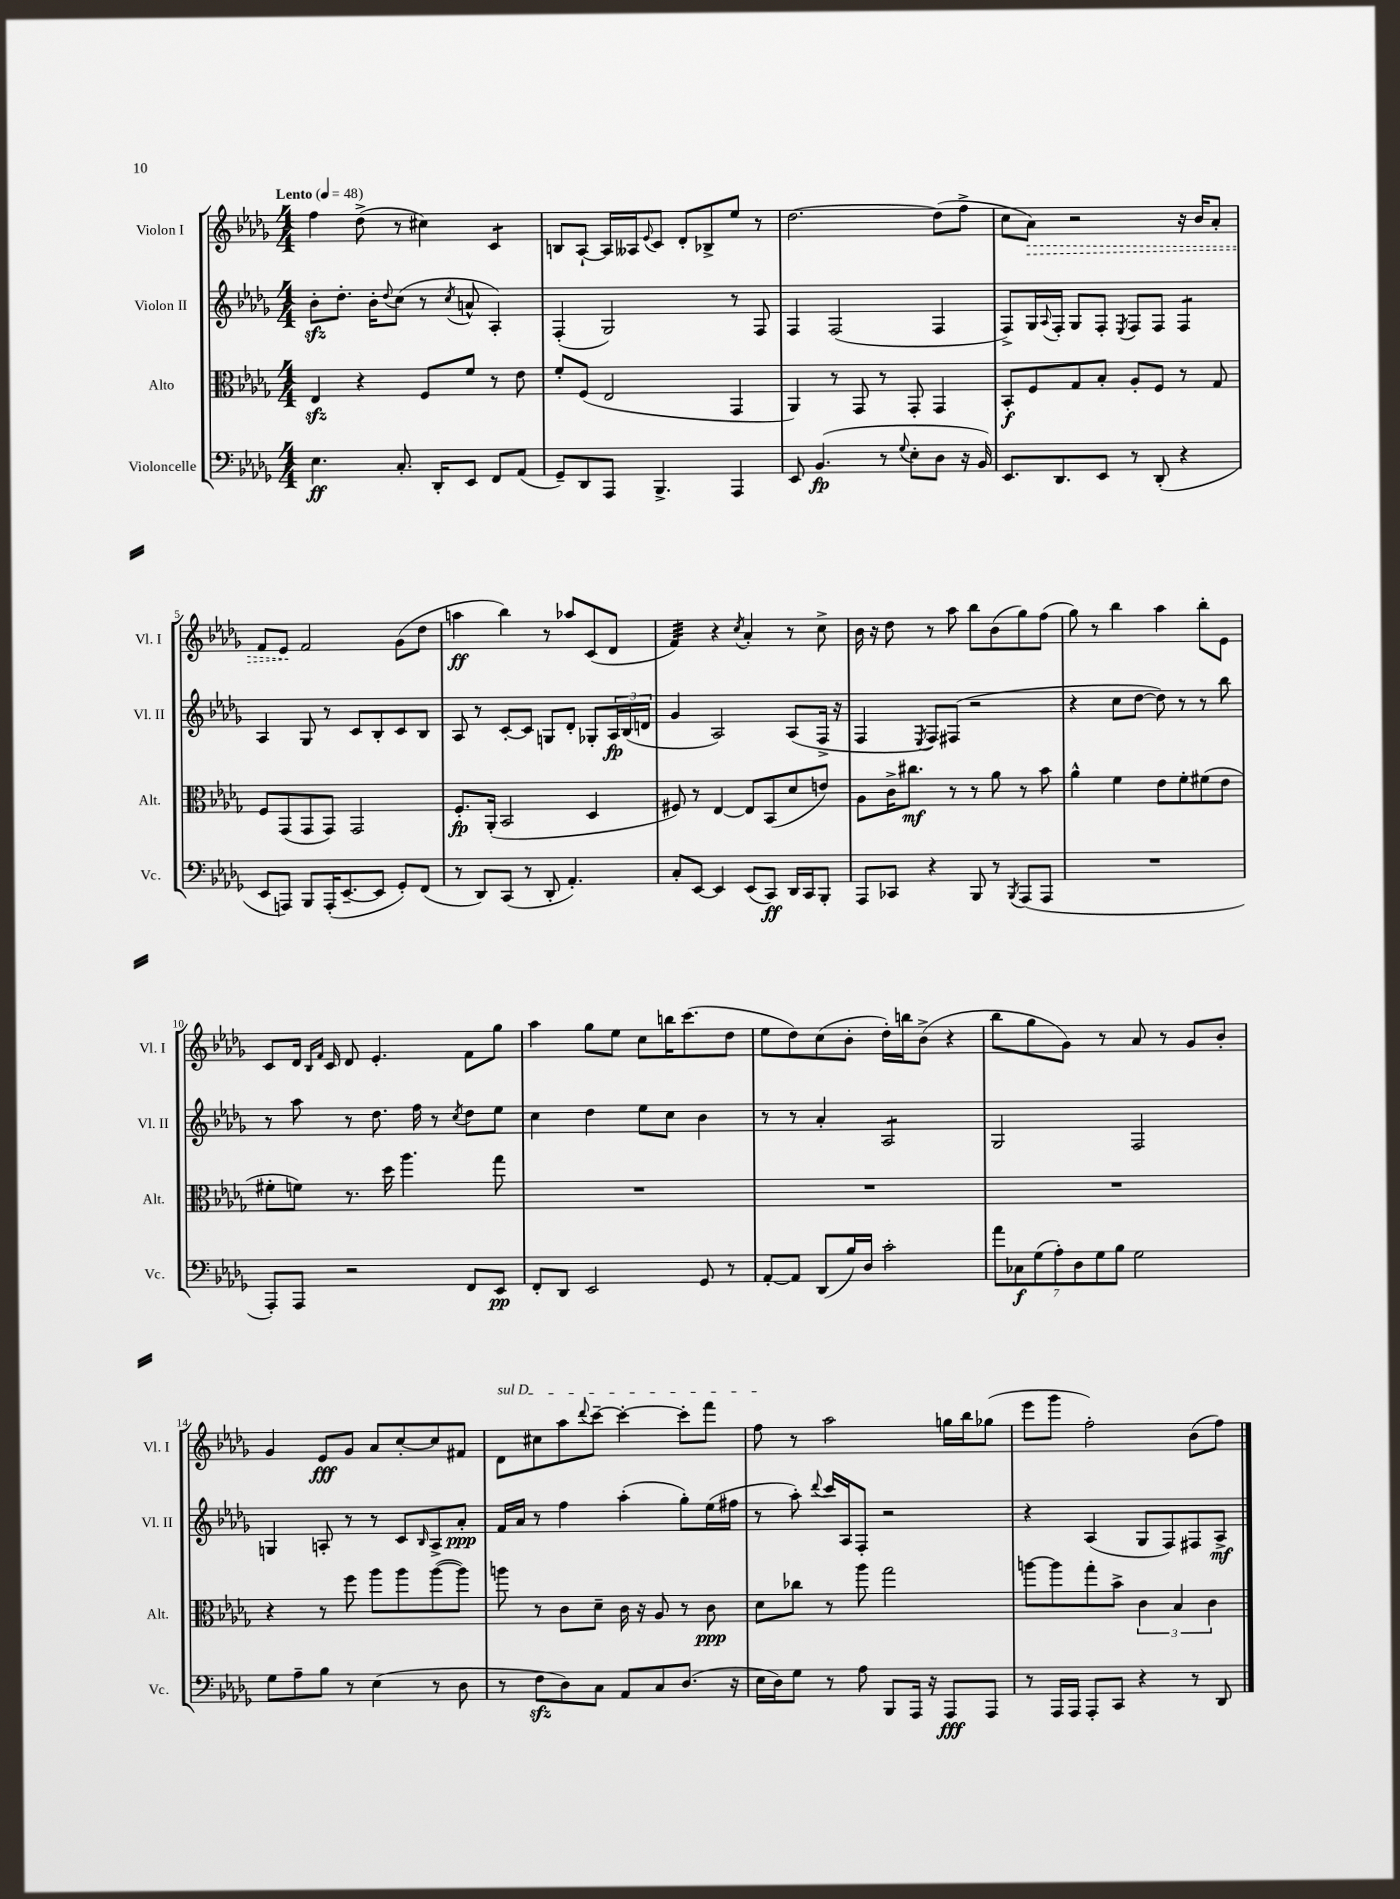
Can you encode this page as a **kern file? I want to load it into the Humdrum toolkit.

**kern	**kern	**kern	**kern
*staff4	*staff3	*staff2	*staff1
*clefF4	*clefC3	*clefG2	*clefG2
*k[b-e-a-d-g-]	*k[b-e-a-d-g-]	*k[b-e-a-d-g-]	*k[b-e-a-d-g-]
*M4/4	*M4/4	*M4/4	*M4/4
*MM48	*MM48	*MM48	*MM48
4.E-\	4E-/	8b-'\L	4ff\
.	.	8.dd-'\J	.
.	4r	.	(8dd-^\
.	.	16b-'\LK	.
.	.	8qqdd-/	.
8.C'/	.	(8cc\J	8r
.	8F/L	8r	4cc#\)
16DD-'/LK	.	.	.
.	.	8qcc/	.
8EE-/J	8f/J	8a^^/	.
8FF/L	8r	4A-'/)	4c/
(8AA-/J	8e-\	.	.
=	=	=	=
8GG-~/L)	8f'/L	(4F'/	8B/L
8DD-/	(8F/J	.	[8A-`/J
8AAA-/J	2E-/	2G-/)	16A-/]LL
.	.	.	16A--/J
.	.	.	8qqe-/
4.BBB-^/	.	.	8c/J
.	.	.	8d-'/L
.	.	.	8B-^/
4AAA-/	4GG-/	8r	8ee-/J
.	.	8F/	8r
=	=	=	=
8EE-/	4AA-/)	4F/	[2.dd-\
(4.BB-/	.	.	.
.	8r	(2F/	.
.	8GG-/	.	.
8r	8r	.	.
8qqG-/	.	.	.
8E-'\L	8GG-'/	.	.
8D-\J	4GG-/	4F/	(8dd-\]L
16r	.	.	8ff^\J
16BB-/)	.	.	.
=	=	=	=
8.EE-/L	8BB-'/L	8F^/L)	8cc\L
.	8F/	16G-/L	8a-\J)
.	.	8qqA-/	.
8.DD-/	.	16F'/JJ	.
.	8G-/	8G-/L	2r
8EE-/J	8B-'/J	8F'/J	.
.	.	8qE-/	.
8r	8A-'/L	8F/L	.
(8DD-'/	8F/J	8F/J	.
4r	8r	4F/	16r
.	.	.	16b-/LK
.	8G-/	.	8a-'/J
=	=	=	=
8EE-/L	8F/L	4A-/	8f/L
8AAA/J)	(8GG-/	.	8e-/J
8BBB-/L	8GG-/	8G-/	2f/
(16AAA'/K	8GG-/J)	8r	.
[8.EE-~/	.	.	.
.	2GG-/	8c/L	.
8EE-/]J	.	8B-'/	.
8GG-'/L)	.	8c/	(8g-\L
(8FF/J	.	8B-/J	8dd-\J
=	=	=	=
8r	8.F'/L	8A-/	4aa\
8DD-/L)	.	8r	.
.	(16AA-'/Jk	.	.
(8CC/J	2BB-/	[8c'/L	4bb-\)
8r	.	8c/]J	.
8DD-'/	.	8G/L	8r
4.AA-'/)	.	8d-'/J	8aa-/L
.	4D-/	8G-'/L	(8c/
.	.	24A-/L	8d-/J
.	.	(24B-/	.
.	.	24d/JJ	.
=	=	=	=
8C'/L	8F#/)	4g-/	4f/)
[8EE-/J	8r	.	.
4EE-/]	[4E-/	2A-/)	4r
.	.	.	8qcc/
(8EE-/L	8E-/]L	.	4a-'/
8CC/J)	(8BB-/	.	.
16DD-/LL	8d-/	(8A-/L	8r
16CC/J	.	.	.
8BBB-'/J	8e/J)	16F^/Jk	8cc^\
.	.	16r	.
=	=	=	=
8AAA-/L	8A-\L	4F/	16b-\
.	.	.	16r
8CC-/J	16c^\K	.	8dd-\
.	8.cc#\J	.	.
.	.	8qE-/	.
4r	.	8F/L)	8r
.	8r	(8F#/J	8aa-\
8BBB-/	8r	2r	8bb-\L
8r	8a-\	.	(8b-\
8qBBB-/	.	.	.
(8AAA-/L	8r	.	8gg-\)
8AAA-/J	8b-\	.	(8ff\J
=	=	=	=
1r	4a-^^\	4r	8gg-\)
.	.	.	8r
.	4f\	8cc\L	4bb-\
.	.	[8dd-\J	.
.	8e-\L	8dd-\])	4aa-\
.	8f'\	8r	.
.	(8f#\	8r	8bb-'\L
.	8e-\J	8bb-\	8e-\J
=	=	=	=
8AAA-'/L)	8f#'\L	8r	8c/L
8AAA-/J	8f\J)	8aa-\	16d-/Jk
.	.	.	16qqB-/LL
.	.	.	16qqf/JJ
.	.	.	16c/
2r	8.r	8r	8d-/
.	.	8.dd-\	4.e-'/
.	16dd-\	.	.
.	4.aa-\	.	.
.	.	16ff\	.
.	.	8r	.
.	.	8qcc/	.
8FF/L	.	8dd-\L	8f\L
8EE-/J	8gg-\	8ee-\J	8gg-\J
=	=	=	=
8FF'/L	1r	4cc\	4aa-\
8DD-/J	.	.	.
2EE-/	.	4dd-\	8gg-\L
.	.	.	8ee-\J
.	.	8ee-\L	8cc\L
.	.	8cc\J	16bb\K
.	.	.	(8.ccc\
8GG-/	.	4b-\	.
8r	.	.	8dd-\J
=	=	=	=
[8AA-'/L	1r	8r	8ee-\L
8AA-/]J	.	8r	8dd-\)
(8DD-/L	.	4a-'/	(8cc\
16B-/L)	.	.	8b-'\J
16D-/JJ	.	.	.
2c'\	.	2A-/	16dd-'\LL)
.	.	.	16bb\J
.	.	.	(8b-^\J
.	.	.	4r
=	=	=	=
14a-\L	1r	2G-/	8bb-\L
14C-\	.	.	.
.	.	.	8gg-\
(14G-\	.	.	.
14A-'\)	.	.	.
.	.	.	8g-\J)
14D-\	.	.	.
14G-\	.	.	.
.	.	.	8r
14B-\J	.	.	.
2G-\	.	2F/	8a-/
.	.	.	8r
.	.	.	8g-/L
.	.	.	8b-'/J
=	=	=	=
8G-\L	4r	4G/	4g-/
8A-~\	.	.	.
8B-\J	8r	8A'/	8e-/L
8r	8ff\	8r	8g-/J
(4E-\	8aa-\L	8r	8a-/L
.	8aa-\	8c/L	[8cc'/
.	.	16qqB-/	.
8r	([8aa-\	8A^/	8cc/]
8D-\	8aa-\]J)	8a-'/J	8f#/J
=	=	=	=
8r	8aa\	16f/LL	8d-\L
.	.	16a-/JJ	.
8F\L	8r	8r	8cc#\
8D-\)	8c\L	4ff\	8aa-\
.	.	.	8qqddd-/
8C\J	8d-~\J	.	[8ccc~\J
8AA-/L	16c\	(4aa-'\	4ccc'\_
.	16r	.	.
8C/	8A-/	.	.
(8.D-/J	8r	8gg-'\L)	8ccc'\]L
.	8c\	(16ee-\L	8fff\J
16r	.	16ff#\JJ	.
=	=	=	=
16E-\LL	8d-\L	8r	8ff\
16D-\J)	.	.	.
8G-\J	8cc-\J	8aa-'\)	8r
.	.	8qqddd-/	.
8r	8r	16ccc/LL	2aa-\
.	.	16A-/J	.
8A-\	8aa-\	8F'/J	.
8BBB-/L	2gg-\	2r	.
16AAA-/Jk	.	.	.
16r	.	.	.
8AAA-/L	.	.	16gg\LL
.	.	.	16bb-\J
8AAA-/J	.	.	(8gg-\J
=	=	=	=
8r	[8aa\L	4r	8eee-\L
16AAA-/LL	8aa\]	.	8ggg-\J
16AAA-/JJ	.	.	.
8AAA-'/L	8gg-'\	(4A-/	2ff'\)
8CC/J	8b-^\J	.	.
4r	6c\	8G-/L	.
.	.	8F/)	.
.	6B-/	.	.
8r	.	8F#/	(8b-\L
.	6c\	.	.
8DD-/	.	8A-^/J	8ff\J)
==	==	==	==
*-	*-	*-	*-
